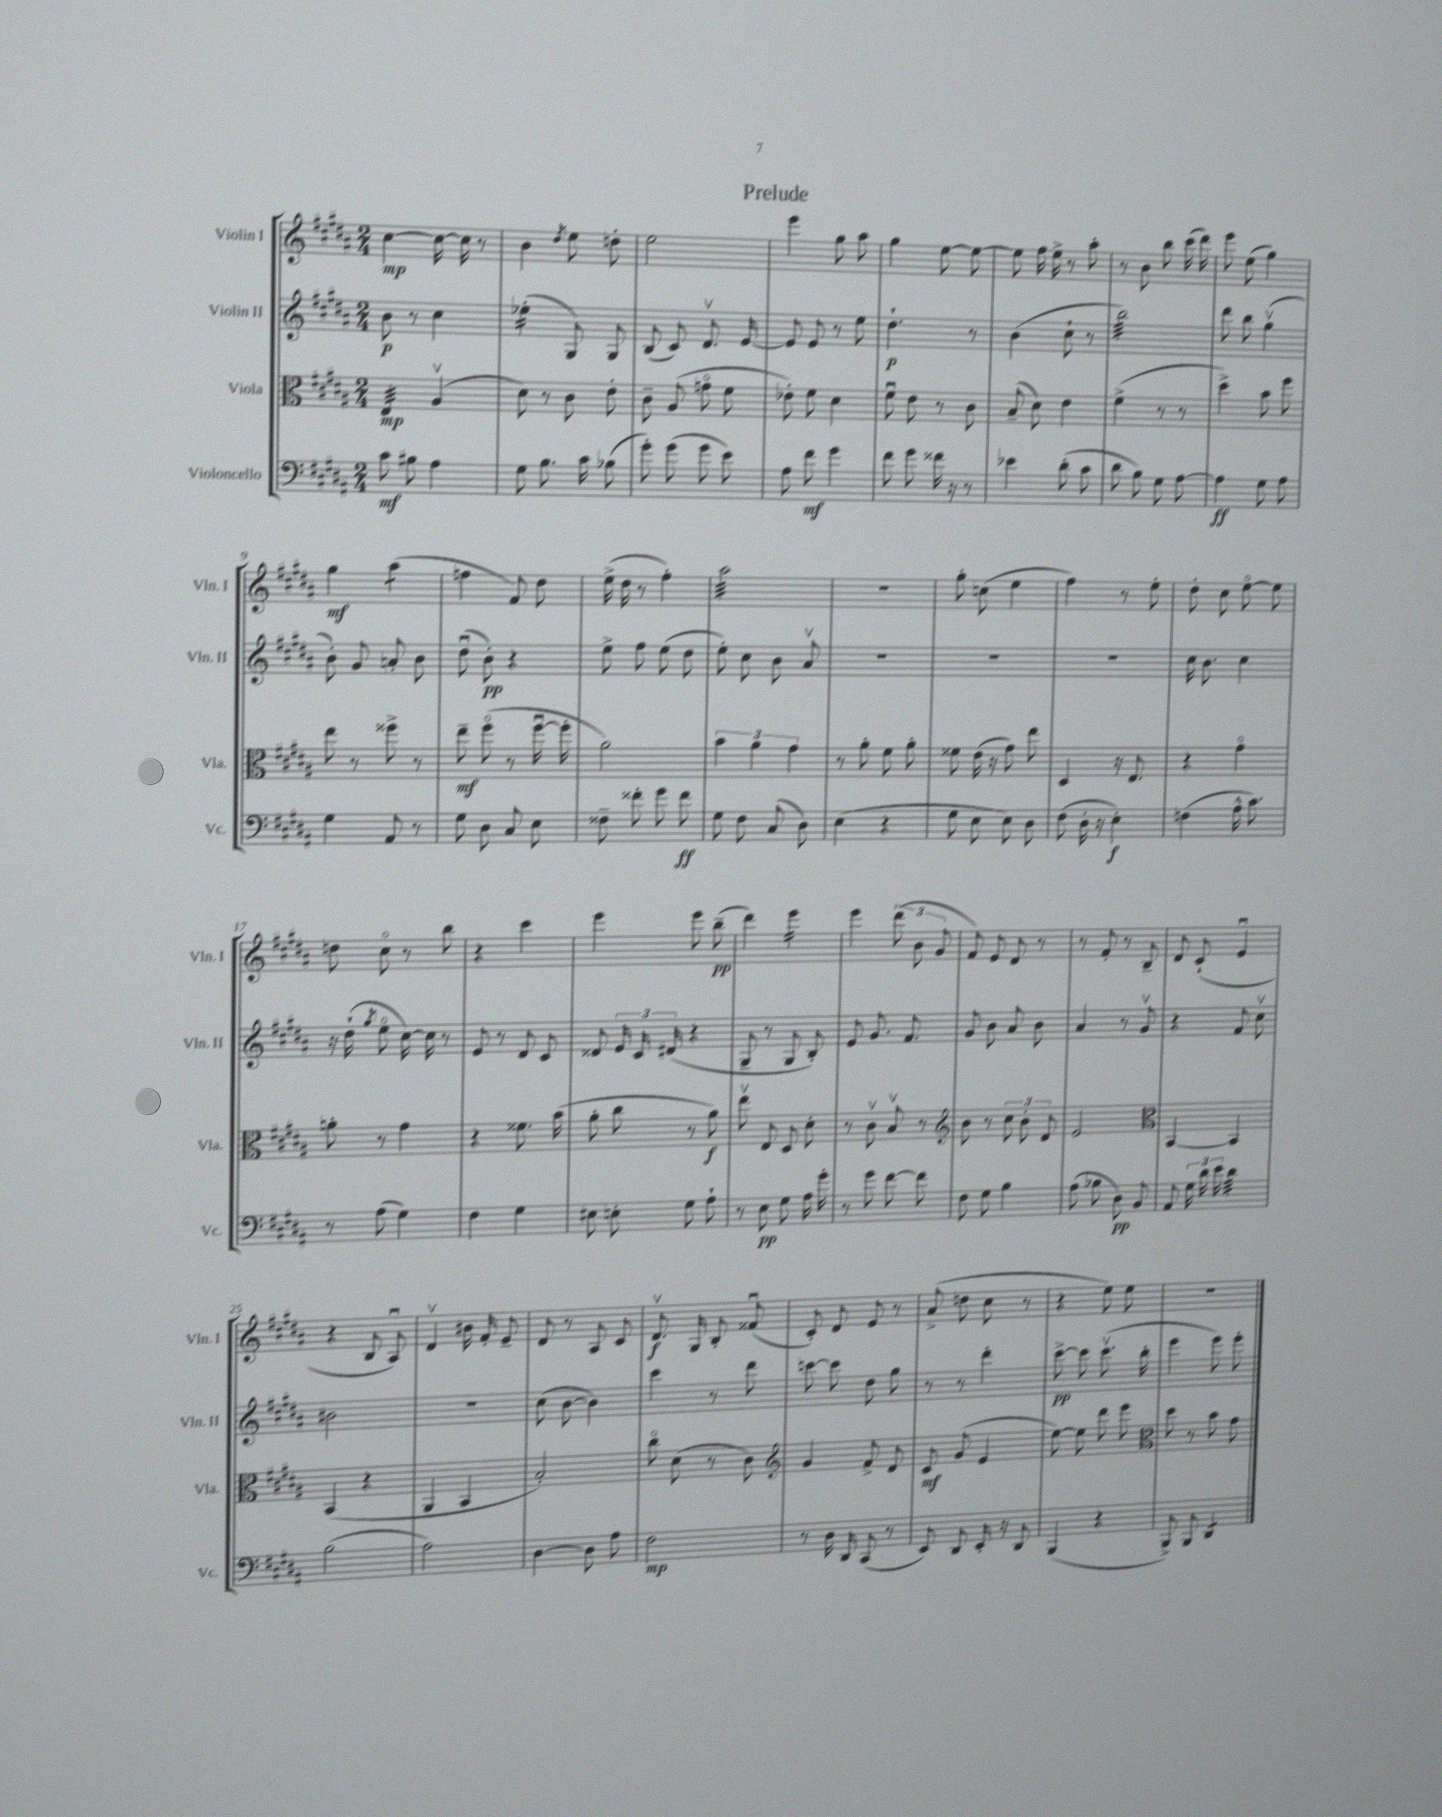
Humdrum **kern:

**kern	**kern	**kern	**kern
*staff4	*staff3	*staff2	*staff1
*clefF4	*clefC3	*clefG2	*clefG2
*k[f#c#g#d#a#]	*k[f#c#g#d#a#]	*k[f#c#g#d#a#]	*k[f#c#g#d#a#]
*M2/4	*M2/4	*M2/4	*M2/4
8c#	4E	8b	[4cc#
8B#	.	8r	.
4A#	(4A#v	4cc#	16cc#_
.	.	.	16cc#]
.	.	.	8r
=	=	=	=
8G#	8d#)	(4ee-'	4b
8.B	8r	.	.
.	.	.	8qdd#
.	8c#	8G#)	8ee
16c#	.	.	.
(8B-	8e'	8G#	8dd'
=	=	=	=
8g#')	8c#~	(8B	2ee
(8g#	(8A#	8c#)	.
8g#	8go	8.d#v	.
8e)	8f#	.	.
.	.	[16e	.
=	=	=	=
8A#	8e-')	8e]	4eee
8f#	8f#	8e	.
4g#	4d#	8r	8gg#
.	.	8ee	8aa#
=	=	=	=
8f#	8f#u	4.dd#`	4gg#
8g#	8e	.	.
16f##	8r	.	[8ee
16r	.	.	.
8r	8c#	8r	8ee_
=	=	=	=
4e-	(8B~	(4b	8ee]
.	8d#)	.	16ff#
.	.	.	16ee^
(8d#'	4e	8cc#`	8r
8c#	.	8r	8aa#'
=	=	=	=
8d#	(4f#^	2bb)	8r
8B)	.	.	8b
8G#	8r	.	8bb
[8A#	8r	.	(16ccc#
.	.	.	16ddd#)
=	=	=	=
4A#]	4dd#^)	8ddd#	8eee
.	.	8bb	(8ee
8G#	8b	(4gg#v	4gg#)
8A#	8ff#	.	.
=	=	=	=
4G#	8ee	8b')	4gg#
.	8r	8g#	.
8AA#	8ff##^	8a'	(4aa#
8r	8r	8b	.
=	=	=	=
8G#	8ee~	(8dd#u	4ff
8D#	(8ff#o	8b')	.
8C#	8r	4r	8f#)
8E	[16ff#u	.	8dd#
.	16ff#']	.	.
=	=	=	=
8F##~	2a#)	8ee^	(16ee^
.	.	.	16dd#
8f##'	.	8ff#	8r
8g#	.	(8ee	4ff#')
8f##	.	8dd#	.
=	=	=	=
8G#	6b	8ee')	2aa#
8F#	.	8cc#	.
.	6a#	.	.
(8C#	.	8b	.
.	6g#	.	.
8D#)	.	8a#v	.
=	=	=	=
(4E	8r	2r	2r
.	8a#'	.	.
4r	8f#	.	.
.	8a#'	.	.
=	=	=	=
8G#	8f##	2r	8gg#'
8E	(16e	.	(8cc
.	16r	.	.
8E)	8g#)	.	4ee
8D#	8ee	.	.
=	=	=	=
(8F#	4D#	2r	4ff#)
16D#'	.	.	.
16r	.	.	.
4E')	16r	.	8r
.	8.E	.	.
.	.	.	8ee'
=	=	=	=
(4F	4r	16cc#	8dd#'
.	.	8.b	.
.	.	.	8cc#
16A#^^	4g#o	4cc#	[8eeo
8.c#)	.	.	.
.	.	.	8ee]
=	=	=	=
8r	8a'	16r	8dd
.	.	(16dd#`	.
.	.	8qgg#	.
(8A#	8r	8eeo	8cc#o
4G#)	4g#	[16cc#)	8r
.	.	16cc#]	.
.	.	8r	8bb
=	=	=	=
4F#	4r	8e	4r
.	.	8r	.
4G#	8.f##	8d#	4ccc#
.	.	8c#	.
.	(16b	.	.
=	=	=	=
8E#	8a#'	8d##	4eee
8E'	8cc#	24e	.
.	.	24c#	.
.	.	(24d#	.
8G#	8r	4r	8eee
8A#`	8a#)	.	(8bb~
=	=	=	=
8r	8eev	8G#~	4ddd#)
8E	8E	8r	.
8G#	8D#	8G#	4eee
16A#	8d#'	8B')	.
16g#'	.	.	.
=	=	=	=
8r	8r	8e	4eee
8g#	8c#v	8.g#	.
[8f#	8Bv	.	(12ddd#
.	.	8.f#	.
.	.	.	12b
8f#]	8r	.	.
.	.	.	12g#
=	=	=	=
*	*clefG2	*	*
8F#	8b	8g#	8f#)
8G#	8r	8b	8e
4B	12cc#	8a#	8d#
.	12b'	.	.
.	.	8b	8r
.	12d#	.	.
=	=	=	=
(8A#	2e	4a#	8r
8B-	.	.	8f#'
8D#)	.	8r	8r
8BB	.	8g#v	8B~
=	=	=	=
*	*clefC3	*	*
8AA#	[4BB	4r	8d#
24G#	.	.	(8c#`
24d#	.	.	.
24e	.	.	.
4d#	4BB]	8f#	4eu
.	.	8cc#v	.
=	=	=	=
(2B	(4BB	2b#	4r
.	4r	.	8B
.	.	.	8A#u)
=	=	=	=
2A#)	4AA#	2r	4d#v
.	4BB	.	16b#
.	.	.	16f#'
.	.	.	8e~
=	=	=	=
[4D#	2B')	(8cc#	8d#
.	.	[8b	8r
8D#]	.	4b])	8A#
8A#	.	.	8c#
=	=	=	=
2F#	8cc#o	4ccc#	8.d#v
.	(8d#	.	.
.	.	.	16G#
.	8r	8r	8B'
.	8c#)	8ddd#	(8f##u
=	=	=	=
*	*clefG2	*	*
8r	4g#	[8ccc	8c#')
16D#	.	8ccc]	8d#
16DD#	.	.	.
(8CC#	8f#^	8dd#	8e
8r	8d#	8gg#	8r
=	=	=	=
8EE)	8c#	8r	(8a#^
8DD#	(8g#	8r	8dd
16EE'	4e	4ddd#'	8cc#
16r	.	.	.
8DD#	.	.	8r
=	=	=	=
(4BBB	[8ee)	[8ccc#^	4r
.	8ee]	8ccc#]	.
4r	8ddd#	(8.ccc#v	8ee)
.	8eee	.	8ee
.	.	16bb'	.
=	=	=	=
*	*clefC3	*	*
8BBB^)	8dd#	4eee	2r
8BBB	8r	.	.
4DD#	8b	8eee)	.
.	8g#	8eee'	.
==	==	==	==
*-	*-	*-	*-
